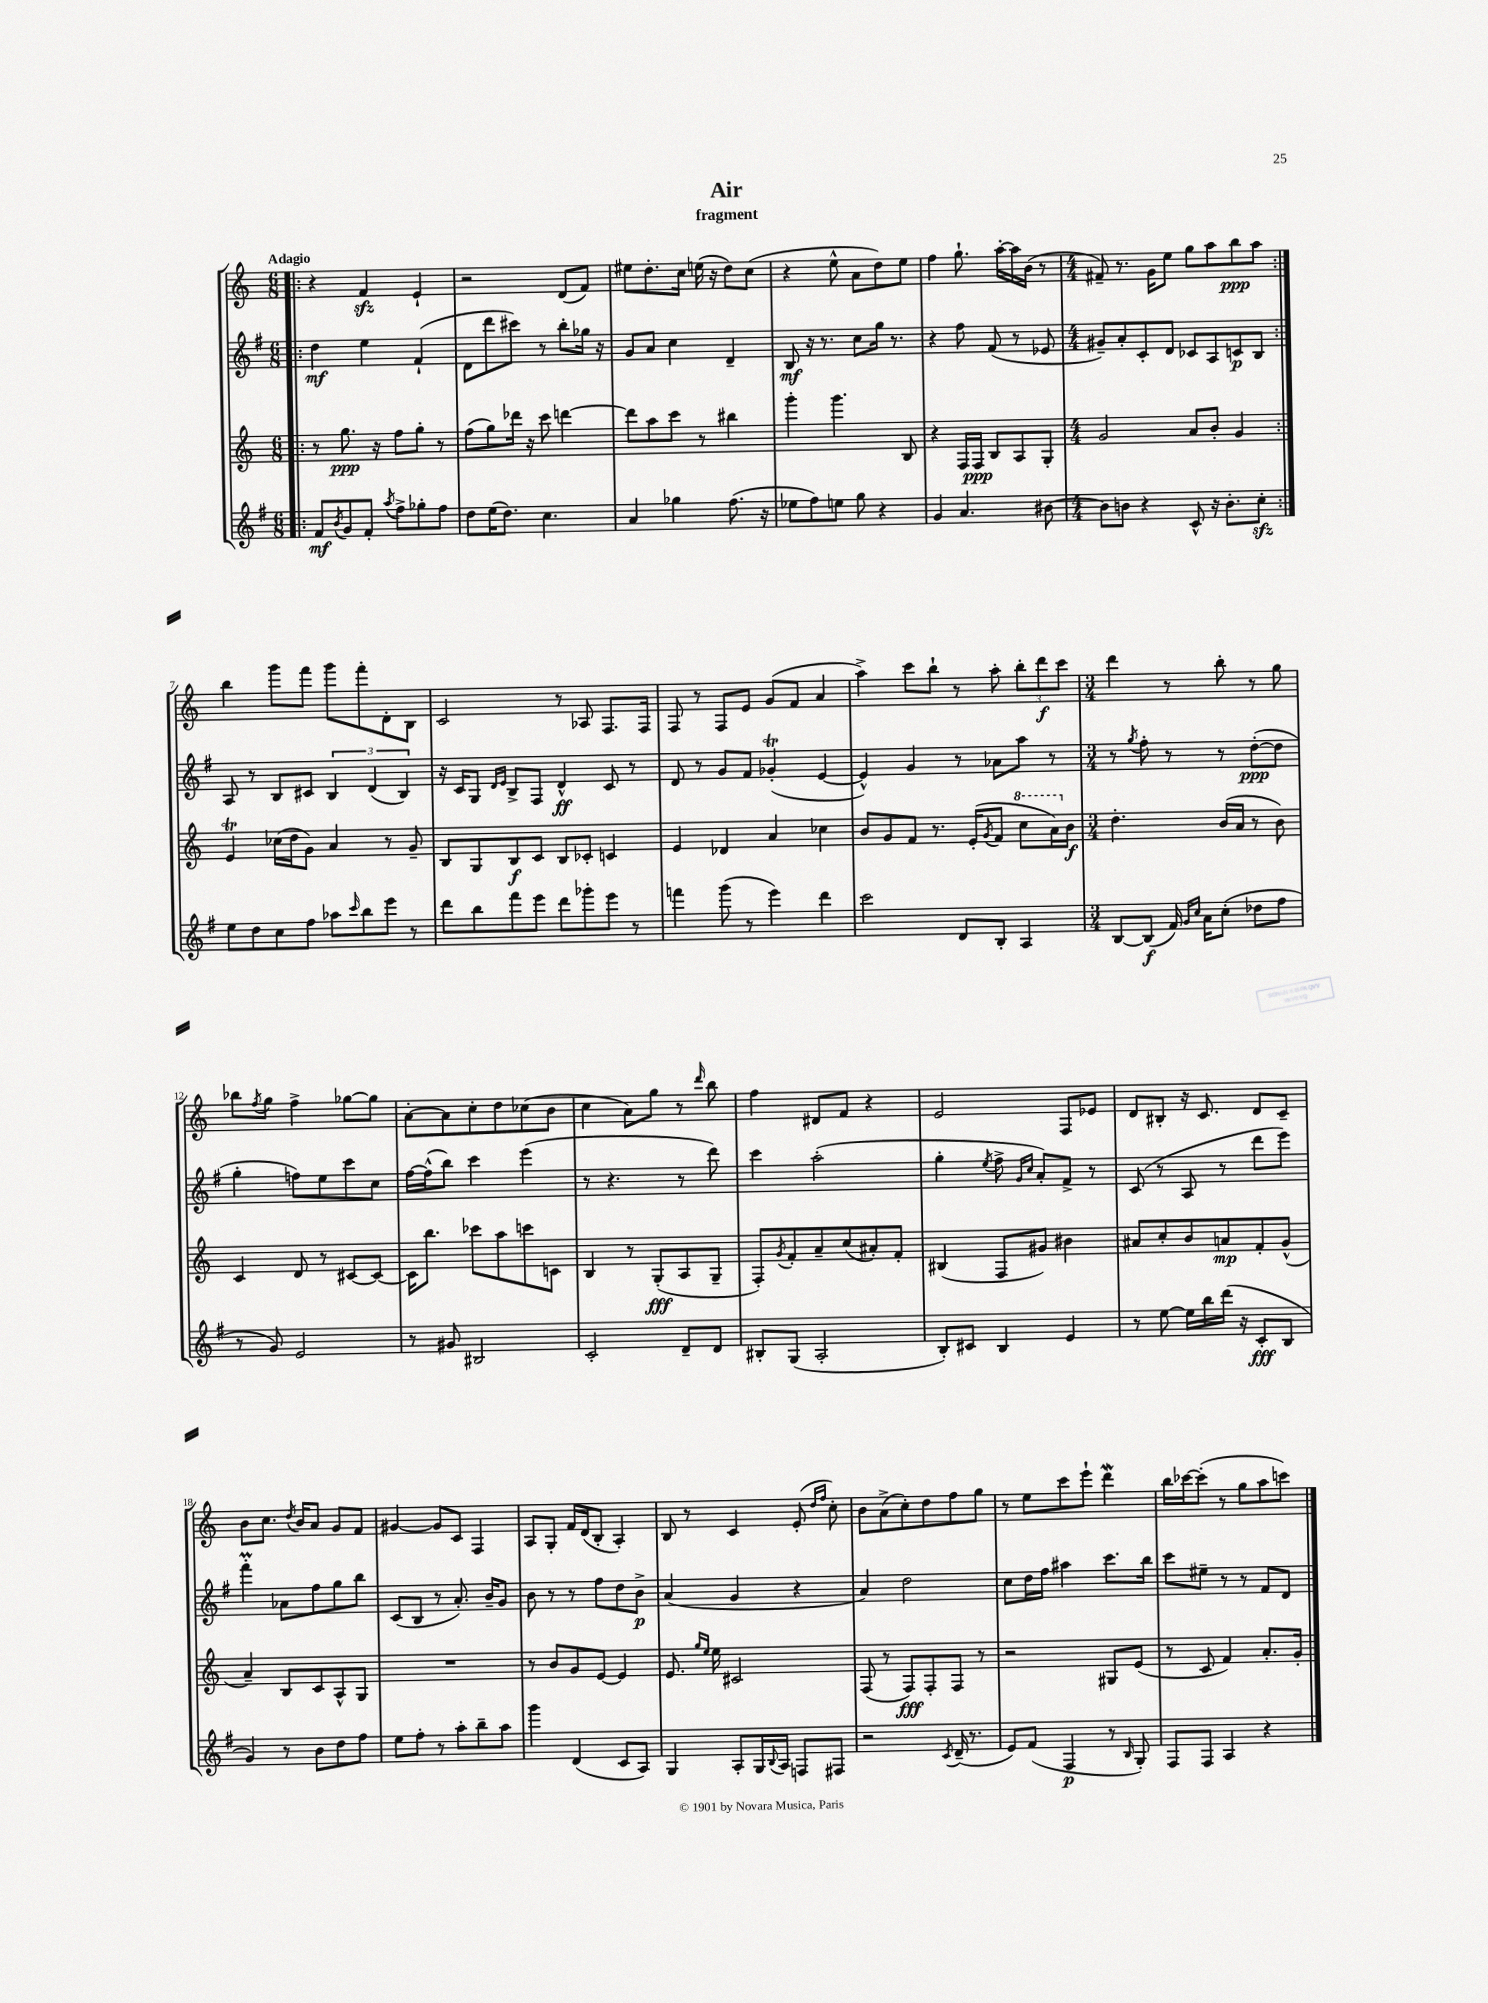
\header { title = "Air" subtitle = "fragment" }
<<
\new StaffGroup <<
\new Staff = "s0" {
    \clef treble \key c \major \numericTimeSignature \time 6/8 \tempo "Adagio"
    \repeat volta 2 { \bar ".|:" r4 f'4\sfz e'4-! |
    r2 d'8( f'8) |
    eis''8 d''8.-. c''16 e''16( r16 d''8) c''8( |
    r4 e''8-^ a'8 d''8) e''8 |
    f''4 g''8.-! a''16~-. a''16 b'16( r8 |
    \numericTimeSignature \time 4/4 fis'8--) r8. g'16 e''8 g''8 a''8 b''8\ppp a''8 | }
    b''4 g'''8 f'''8 g'''8 f'''8-. d'8-. b8 |
    c'2 r8 aes8 f8. f16 |
    f8 r8 f8 e'8 g'8( f'8 a'4 |
    a''4->) c'''8 b''8-! r8 a''8-. \tuplet 3/2 { b''8-. d'''8\f c'''8 } |
    \numericTimeSignature \time 3/4 d'''4 r8 b''8-. r8 g''8 |
    bes''8 \acciaccatura { f''8 } g''8 f''4-> ges''8~ ges''8 |
    a'8~-. a'8 c''8-. d''8 ces''8( b'8 |
    c''4 a'8) g''8 r8 \grace { d'''16 } b''8 |
    f''4 dis'8 f'8 r4 |
    e'2 f8 ees'8 |
    d'8 bis8-. r16 c'8. d'8 c'8-- |
    b'8 c''8. \acciaccatura { d''8 } b'16 a'8 g'8 f'8 |
    gis'4~ gis'8 c'8 f4 |
    a8 g8-. f'16 d'16( b8-. a4-.) |
    b8 r8 c'4 e'8-.( \grace { d''16 f''16 } c''8-.) |
    b'8 a'8->( c''8-.) d''8 f''8 g''8 |
    r8 e''8 c'''8 e'''8-! d'''4\mordent |
    b''16 ces'''16~ ces'''8-.( r8 g''8 a''8 c'''8) \bar "|." |
}
\new Staff = "s1" {
    \clef treble \key g \major \numericTimeSignature \time 6/8
    \repeat volta 2 { \bar ".|:" d''4\mf e''4 fis'4-!( |
    d'8 d'''8 cis'''8) r8 b''8-. ges''16 r16 |
    g'8 a'8 c''4 d'4-- |
    b8\mf r16 r8. c''8 g''16 r8. |
    r4 fis''8 fis'8( r8 ees'8 |
    \numericTimeSignature \time 4/4 gis'8--) a'8-. c'8-. d'8 ces'8 a8 c'8\p b8 | }
    a8 r8 b8 cis'8 \tuplet 3/2 { b4 d'4( b4) } |
    r16 c'16 g8 \grace { d'16 e'16 } b8-> fis8 d'4-^\ff c'8 r8 |
    d'8 r8 g'8 fis'8 ges'4-.\trill( e'4~ |
    e'4-^) g'4 r8 aes'8 a''8 r8 |
    \numericTimeSignature \time 3/4 r8 \acciaccatura { g''8 } fis''8-. r8 r8 d''8~-.\ppp( d''8 |
    g''4-. f''8) e''8 c'''8 c''8 |
    fis''16~ fis''16-^( b''8) c'''4 e'''4( |
    r8 r4. r8 d'''8) |
    c'''4 a''2-.( |
    g''4-. \acciaccatura { e''8 } fis''8-> \grace { g'16 c''16 } a'8-.) fis'8-> r8 |
    c'8( r8 a8 r8 d'''8 e'''8) |
    fis'''4-.\prall aes'8 fis''8 g''8 b''8 |
    c'8( b8 r8 a'8.-.) b'16-- g'8 |
    b'8 r8 r8 fis''8 d''8 b'8->\p |
    a'4( g'4 r4 |
    a'4) d''2 |
    c''8 d''16 fis''16 ais''4 c'''8. b''16 |
    c'''8 eis''8-- r8 r8 fis'8 d'8 \bar "|." |
}
\new Staff = "s2" {
    \clef treble \key c \major \numericTimeSignature \time 6/8
    \repeat volta 2 { \bar ".|:" r8 g''8.\ppp r16 f''8 g''8-. r8 |
    f''8( g''8) des'''16 r16 c'''8 d'''4~ |
    d'''8 a''8 c'''8 r8 bis''4 |
    g'''4-. g'''4. b8 |
    r4 f16 f16\ppp b8 a8 g8-. |
    \numericTimeSignature \time 4/4 g'2 a'8 b'8-. g'4 | }
    e'4\trill ces''16( d''16 g'8) a'4 r8 g'8-- |
    b8 g8 b8\f c'8 b8 ces'8-. c'4 |
    e'4 des'4 a'4 ces''4 |
    b'8 g'8 f'8 r8. e'16-.( \acciaccatura { g'8 } f'8 \ottava #1 c'''8 a''16) \ottava #0 b'16\f |
    \numericTimeSignature \time 3/4 d''4.-. b'16( a'16 r8 b'8) |
    c'4 d'8 r8 cis'8~ cis'8~ |
    cis'16 b''8. ces'''8 a''8 c'''8 c'8 |
    b4 r8 g8-.\fff( a8 g8-- |
    f8-.) \acciaccatura { g'8 } f'8-. a'8-- c''8( ais'8-.) f'8-. |
    bis4( f8 gis'8) bis'4 |
    ais'8 c''8-. b'8 a'8\mp f'8-. g'8-^( |
    a'4--) b8 c'8 a8-^ g8 |
    R2. |
    r8 b'8 g'8 e'8~ e'4 |
    e'8. \grace { g''16 e''16 } e''16 cis'2 |
    f8( r8 f8\fff) f8-. f8 r8 |
    r2 gis8 e'8( |
    r8 c'8 f'4) a'8.-. g'16-. \bar "|." |
}
\new Staff = "s3" {
    \clef treble \key g \major \numericTimeSignature \time 6/8
    \repeat volta 2 { \bar ".|:" fis'8\mf \acciaccatura { b'8 } g'8 fis'8-. \acciaccatura { a''8 } fis''8-> ges''8-. fis''8 |
    d''8 e''16( d''8.) c''4. |
    a'4 ges''4 fis''8.( r16 |
    ees''8 fis''8) e''8 g''8 r4 |
    g'4 a'4. bis'8~ |
    \numericTimeSignature \time 4/4 bis'8 b'8 r4 c'8-^ r16 b'8.-. c''8-.\sfz | }
    e''8 d''8 c''8 fis''8 aes''8 \grace { c'''16 } b''8 e'''8 r8 |
    d'''8 b''8 fis'''8 e'''8 d'''8 ges'''8-. e'''8 r8 |
    f'''4 g'''8( r8 e'''4) d'''4 |
    c'''2 d'8 b8-. a4 |
    \numericTimeSignature \time 3/4 b8~ b8\f( fis'16) \grace { g'16 c''16 } a'16 c''8-.( des''8 fis''8 |
    r8 g'8) e'2 |
    r8 gis'8 bis2 |
    c'2-. d'8-- d'8 |
    bis8-. g8( a2-. |
    b8-.) cis'8 b4 e'4 |
    r8 e''8~ e''16 b''16 d'''16( r16 c'8-.\fff b8 |
    g'4) r8 b'8 d''8 fis''8 |
    e''8 fis''8-. r8 a''8-. b''8-- a''8 |
    g'''4 d'4( c'8 a8) |
    g4 a8-. g16 \appoggiatura { b8 } a16 f8 fis8 |
    r2 \acciaccatura { c'8 } d'16--( r8. |
    e'8) fis'8( fis4\p r8 \grace { b16 } g8-.) |
    fis8 fis8 a4 r4 \bar "|." |
}
>>
>>
